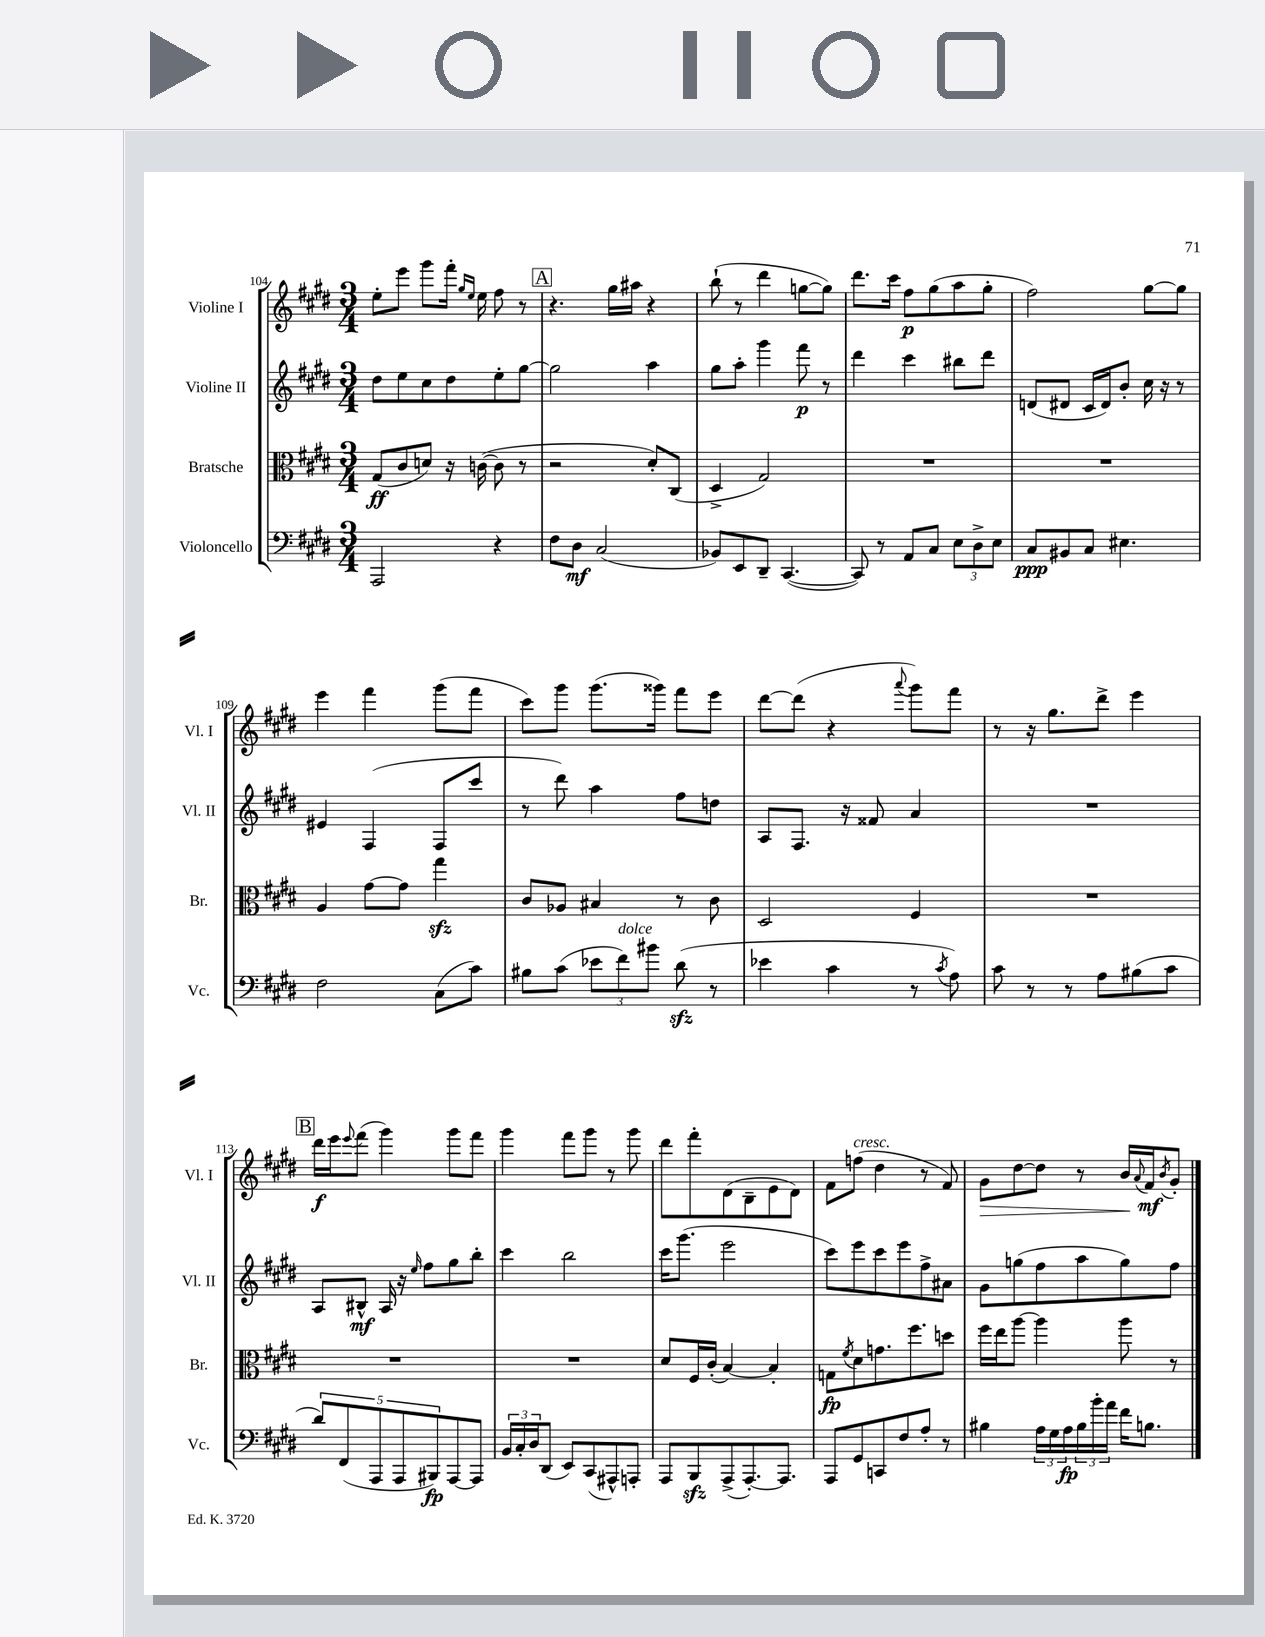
<<
\new StaffGroup <<
\new Staff = "s0" \with { instrumentName = "Violine I" shortInstrumentName = "Vl. I" } {
    \clef treble \key e \major \numericTimeSignature \time 3/4
    e''8-. e'''8 gis'''8 fis'''16-. \grace { gis''16 e''16 } e''16 fis''8 r8 |
    \mark \markup { \box "A" } r4. gis''16 ais''16 r4 |
    b''8-!( r8 dis'''4 g''8~ g''8) |
    dis'''8. cis'''16 fis''8\p gis''8( a''8 gis''8-. |
    fis''2) gis''8~ gis''8 |
    e'''4 fis'''4 gis'''8( fis'''8 |
    cis'''8) gis'''8 gis'''8.( gisis'''16) fis'''8 e'''8 |
    dis'''8~ dis'''8( r4 \appoggiatura { a'''8 } gis'''8) fis'''8 |
    r8 r16 gis''8. dis'''8-> e'''4 |
    \mark \markup { \box "B" } dis'''16\f e'''16 \appoggiatura { e'''8 } fis'''8( gis'''4) gis'''8 fis'''8 |
    gis'''4 fis'''8 gis'''8 r8 gis'''8 |
    dis'''8 fis'''8-. dis'8( b8-- e'8 dis'8) |
    fis'8 f''8^\markup { \italic "cresc." }( dis''4 r8 fis'8) |
    gis'8\> dis''8~ dis''8 r8 b'16\! \appoggiatura { a'8 } fis'16\mf \acciaccatura { b'8 } gis'8-. \bar "|." |
}
\new Staff = "s1" \with { instrumentName = "Violine II" shortInstrumentName = "Vl. II" } {
    \clef treble \key e \major \numericTimeSignature \time 3/4
    dis''8 e''8 cis''8 dis''8 e''8-. gis''8~ |
    \mark \markup { \box "A" } gis''2 a''4 |
    gis''8 a''8-. gis'''4 fis'''8\p r8 |
    dis'''4 cis'''4 bis''8 dis'''8 |
    d'8( dis'8 cis'16 dis'16) b'8-. cis''16 r16 r8 |
    eis'4 fis4( fis8 cis'''8 |
    r8 dis'''8) a''4 fis''8 d''8 |
    a8 fis8. r16 fisis'8 a'4 |
    R2. |
    \mark \markup { \box "B" } a8 bis8-^\mf a16 r16 \grace { e''16 } fis''8 gis''8 b''8-. |
    cis'''4 b''2 |
    cis'''16 gis'''8.( e'''2 |
    cis'''8) e'''8 cis'''8 e'''8 fis''8-> ais'8 |
    gis'8 g''8( fis''8 a''8 g''8) fis''8 \bar "|." |
}
\new Staff = "s2" \with { instrumentName = "Bratsche" shortInstrumentName = "Br." } {
    \clef alto \key e \major \numericTimeSignature \time 3/4
    gis8\ff( cis'8 d'8) r16 c'16~( c'8 r8 |
    \mark \markup { \box "A" } r2 dis'8-.) cis8( |
    dis4-> gis2) |
    R2. |
    R2. |
    a4 gis'8~ gis'8 gis''4\sfz |
    cis'8 aes8 bis4 r8 cis'8 |
    dis2 fis4 |
    R2. |
    \mark \markup { \box "B" } R2. |
    R2. |
    dis'8 fis16 cis'16-.( b4~) b4-. |
    g8\fp \acciaccatura { fis'8 } dis'8 g'8. fis''8. d''8 |
    fis''16 e''16 a''8~ a''4 a''8 r8 \bar "|." |
}
\new Staff = "s3" \with { instrumentName = "Violoncello" shortInstrumentName = "Vc." } {
    \clef bass \key e \major \numericTimeSignature \time 3/4
    a,,2 r4 |
    \mark \markup { \box "A" } fis8 dis8\mf cis2( |
    bes,8) e,8 dis,8-- cis,4.~( |
    cis,8) r8 a,8 cis8 \tuplet 3/2 { e8 dis8-> e8 } |
    cis8\ppp bis,8 cis8 eis4. |
    fis2 cis8( cis'8) |
    bis8 cis'8( \tuplet 3/2 { ees'8 fis'8^\markup { \italic "dolce" }) bis'8 } dis'8\sfz( r8 |
    ees'4 cis'4 r8 \acciaccatura { cis'8 } a8) |
    cis'8 r8 r8 a8 bis8( cis'8 |
    \mark \markup { \box "B" } \tuplet 5/4 { dis'8) fis,8( a,,8 a,,8 bis,,8\fp) } a,,8~ a,,8 |
    \tuplet 3/2 { b,16 cis16-. dis16 } dis,8( e,8) cis,8( ais,,8-^) a,,8-. |
    a,,8 b,,8\sfz a,,8->( a,,8.~-.) a,,8. |
    a,,8 gis,8 c,8 fis8 a8-. r8 |
    bis4 \tuplet 3/2 { a16 gis16 a16\fp } \tuplet 3/2 { bis16 b'16-. a'16 } fis'16 b8. \bar "|." |
}
>>
>>
\layout { \context { \Score currentBarNumber = #104 } }
